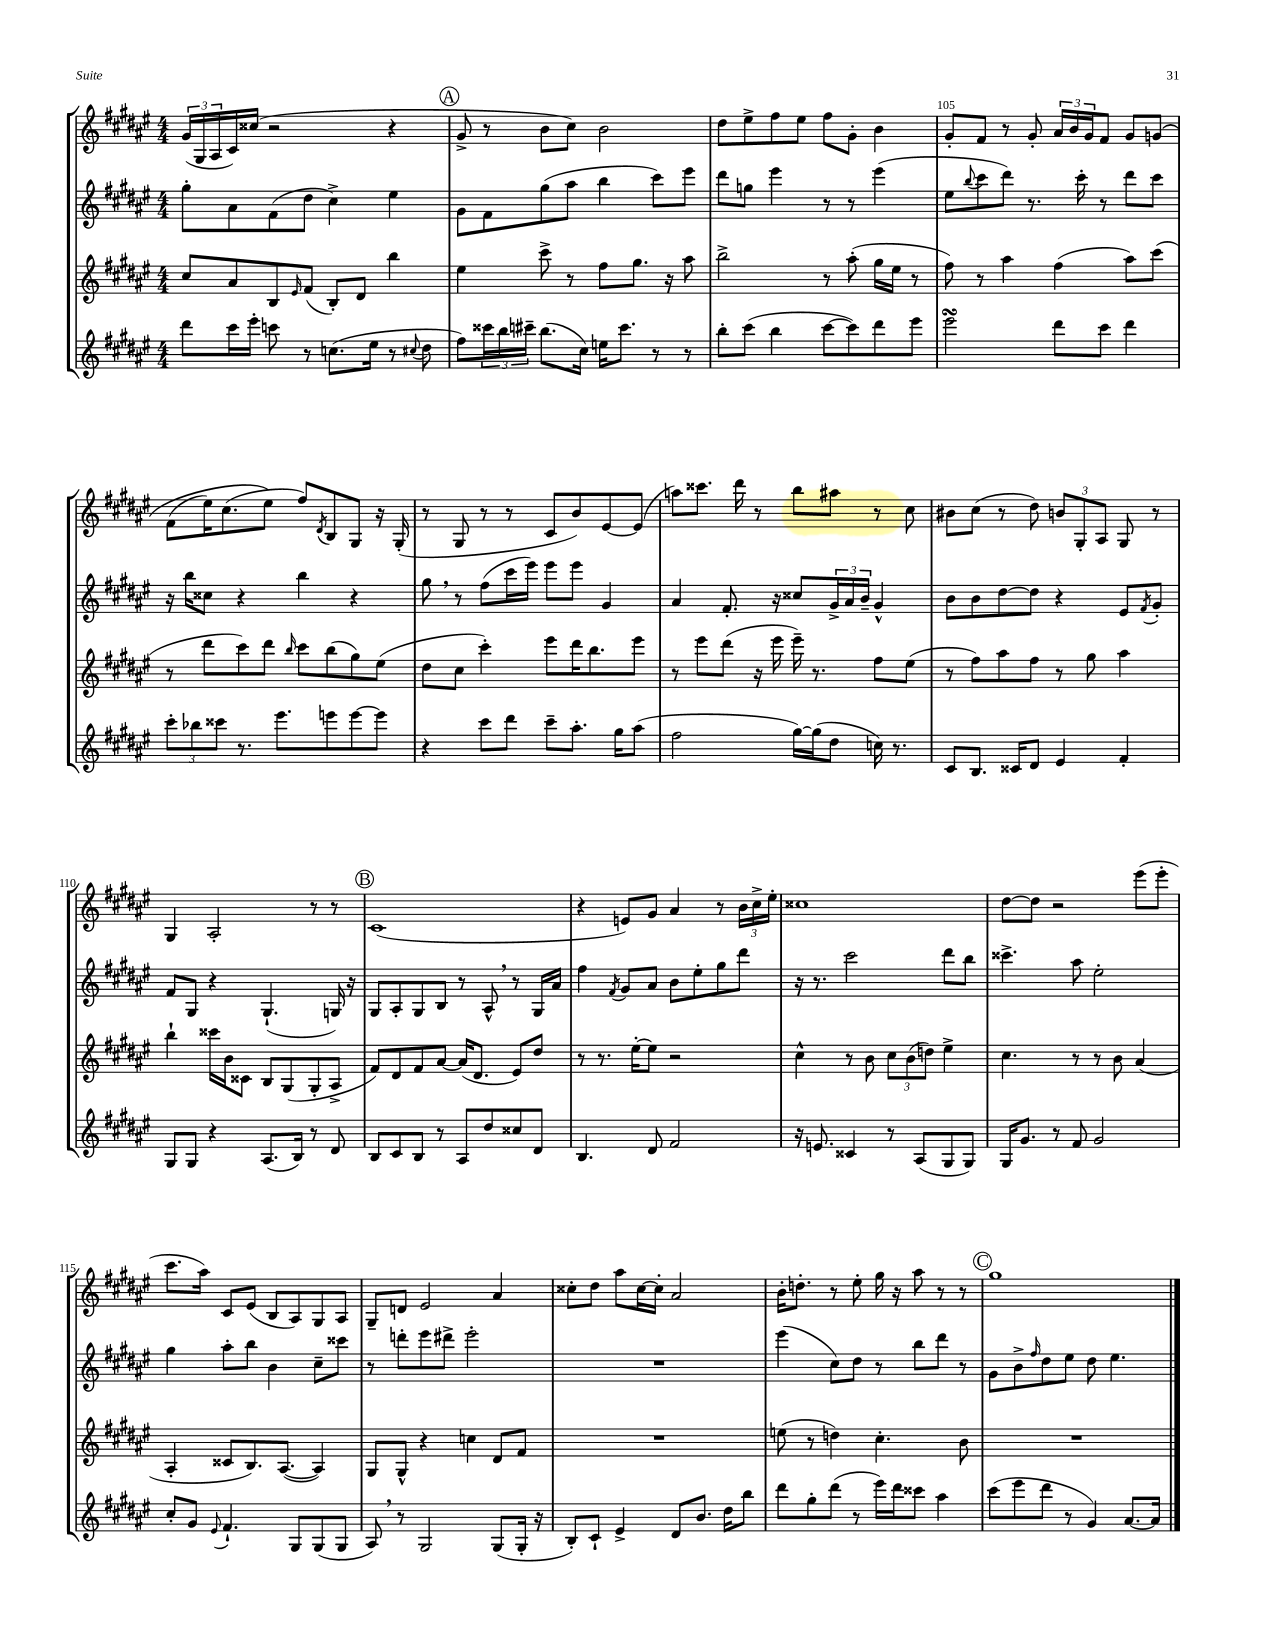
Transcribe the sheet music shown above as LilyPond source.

<<
\new StaffGroup <<
\new Staff = "s0" {
    \clef treble \key fis \major \numericTimeSignature \time 4/4
    \tuplet 3/2 { gis'16( gis16 ais16 } cis'16) cisis''16( r2 r4 |
    \mark \markup { \circle "A" } gis'8-> r8 b'8 cis''8) b'2 |
    dis''8 eis''8-> fis''8 eis''8 fis''8 gis'8-. b'4 |
    gis'8-. fis'8 r8 gis'8-. \tuplet 3/2 { ais'16 b'16 gis'16 } fis'8 gis'8 g'8\( |
    fis'8( eis''16) cis''8.( eis''8\) fis''8) \acciaccatura { dis'8 } b8 gis8 r16 gis16-.( |
    r8 gis8 r8 r8 cis'8 b'8) eis'8~ eis'8( |
    a''8) cisis'''8. dis'''16 r8 b''8 ais''8 r8 cis''8 |
    bis'8 cis''8( r8 dis''8) \tuplet 3/2 { b'8 gis8-. ais8 } gis8 r8 |
    gis4 ais2-. r8 r8 |
    \mark \markup { \circle "B" } cis'1( |
    r4 e'8) gis'8 ais'4 r8 \tuplet 3/2 { b'16 cis''16-> eis''16-. } |
    cisis''1 |
    dis''8~ dis''8 r2 eis'''8( eis'''8-. |
    cis'''8. ais''16) cis'8 eis'8( b8 ais8) gis8 ais8 |
    gis8-- d'8 eis'2 ais'4 |
    cisis''8-. dis''8 ais''8 cisis''16~ cisis''16-. ais'2 |
    b'16-. d''8.-. r8 eis''8-. gis''16 r16 ais''8 r8 r8 |
    \mark \markup { \circle "C" } gis''1 \bar "|." |
}
\new Staff = "s1" {
    \clef treble \key fis \major \numericTimeSignature \time 4/4
    gis''8-. ais'8 fis'8( dis''8 cis''4->) eis''4 |
    \mark \markup { \circle "A" } gis'8 fis'8 gis''8( ais''8 b''4 cis'''8) eis'''8 |
    dis'''8 g''8 eis'''4 r8 r8 eis'''4( |
    eis''8 \appoggiatura { b''8 } cis'''8 dis'''8) r8. cis'''16-. r8 dis'''8 cis'''8 |
    r16 b''16 cisis''8 r4 b''4 r4 |
    gis''8 \breathe r8 fis''8( cis'''16 eis'''16) eis'''8 eis'''8 gis'4 |
    ais'4 fis'8.-. r16 cisis''8 \tuplet 3/2 { gis'16-> ais'16 b'16-- } gis'4-^ |
    b'8 b'8 dis''8~ dis''8 r4 eis'8 \acciaccatura { fis'8 } gis'8-. |
    fis'8 gis8 r4 gis4.-!( g16) r16 |
    \mark \markup { \circle "B" } gis8 ais8-. gis8 b8 r8 ais8-^ \breathe r8 gis16 ais'16 |
    fis''4 \acciaccatura { fis'8 } gis'8 ais'8 b'8 eis''8-. gis''8 dis'''8 |
    r16 r8. cis'''2 dis'''8 b''8 |
    cisis'''4.-> ais''8 eis''2-. |
    gis''4 ais''8-. b''8 b'4 cis''8-- cisis'''8 |
    r8 d'''8-. eis'''8 dis'''8-> eis'''2-. |
    R1 |
    eis'''4( cis''8) dis''8 r8 b''8 dis'''8 r8 |
    \mark \markup { \circle "C" } gis'8 b'8-> \grace { fis''16 } dis''8 eis''8 dis''8 eis''4. \bar "|." |
}
\new Staff = "s2" {
    \clef treble \key fis \major \numericTimeSignature \time 4/4
    cis''8 ais'8 b8 \grace { eis'16 } fis'8( b8-.) dis'8 b''4 |
    \mark \markup { \circle "A" } eis''4 cis'''8-> r8 fis''8 gis''8. r16 ais''8 |
    b''2-> r8 ais''8-.( gis''16 eis''16 r8 |
    fis''8) r8 ais''4 fis''4( ais''8) cis'''8( |
    r8 dis'''8 cis'''8) dis'''8 \grace { b''16 } cis'''8 b''8( gis''8) eis''8( |
    dis''8 cis''8 cis'''4-.) eis'''8 dis'''16 b''8. eis'''8 |
    r8 eis'''8 dis'''8( r16 eis'''16 eis'''16--) r8. fis''8 eis''8( |
    r8 fis''8) ais''8 fis''8 r8 gis''8 ais''4 |
    b''4-! cisis'''16 b'16 cisis'8 b8 gis8( gis8-. ais8-> |
    \mark \markup { \circle "B" } fis'8) dis'8 fis'8 ais'8~ ais'16( dis'8. eis'8) dis''8 |
    r8 r8. eis''16~-. eis''8 r2 |
    cis''4-^ r8 b'8 \tuplet 3/2 { cis''8 b'8( d''8) } eis''4-> |
    cis''4. r8 r8 b'8 ais'4( |
    ais4-. cisis'8 b8.) ais8.~( ais4) |
    gis8 gis8-^ r4 c''4 dis'8 fis'8 |
    R1 |
    e''8( r8 d''4) cis''4.-. b'8 |
    \mark \markup { \circle "C" } R1 \bar "|." |
}
\new Staff = "s3" {
    \clef treble \key fis \major \numericTimeSignature \time 4/4
    dis'''8 cis'''16 eis'''16-. c'''8 r8 c''8.( eis''16 r8 \appoggiatura { cis''8 } dis''8 |
    \mark \markup { \circle "A" } fis''8) \tuplet 3/2 { cisis'''16 b''16 cis'''16-- } b''8.( cis''16) e''16 cis'''8. r8 r8 |
    b''8-. cis'''8( b''4 cis'''8~ cis'''8) dis'''8 eis'''8 |
    eis'''2\turn dis'''8 cis'''8 dis'''4 |
    \tuplet 3/2 { cis'''8-. bes''8 cisis'''8 } r8. eis'''8. e'''8 e'''8~ e'''8 |
    r4 cis'''8 dis'''8 cis'''8-- ais''8.-. gis''16 ais''8( |
    fis''2 gis''16~) gis''16( dis''8 c''16) r8. |
    cis'8 b8. cisis'16 dis'8 eis'4 fis'4-. |
    gis8 gis8 r4 ais8.( b16) r8 dis'8 |
    \mark \markup { \circle "B" } b8 cis'8 b8 r8 ais8 dis''8 cisis''8 dis'8 |
    b4. dis'8 fis'2 |
    r16 e'8. cisis'4 r8 ais8( gis8 gis8) |
    gis16 gis'8. r8 fis'8 gis'2 |
    cis''8-. gis'8 \appoggiatura { eis'8 } fis'4.-! gis8 gis8( gis8 |
    ais8) \breathe r8 gis2 gis8( gis16-. r16 |
    b8-.) cis'8-! eis'4-> dis'8 b'8. dis''16 b''8 |
    dis'''8 gis''8-. dis'''8( r8 eis'''16) dis'''16 cisis'''8 ais''4 |
    \mark \markup { \circle "C" } cis'''8( eis'''8 dis'''8 r8 gis'4) ais'8.~ ais'16 \bar "|." |
}
>>
>>
\layout { \context { \Score currentBarNumber = #102 \override BarNumber.break-visibility = ##(#f #t #t) barNumberVisibility = #(every-nth-bar-number-visible 5) } }
